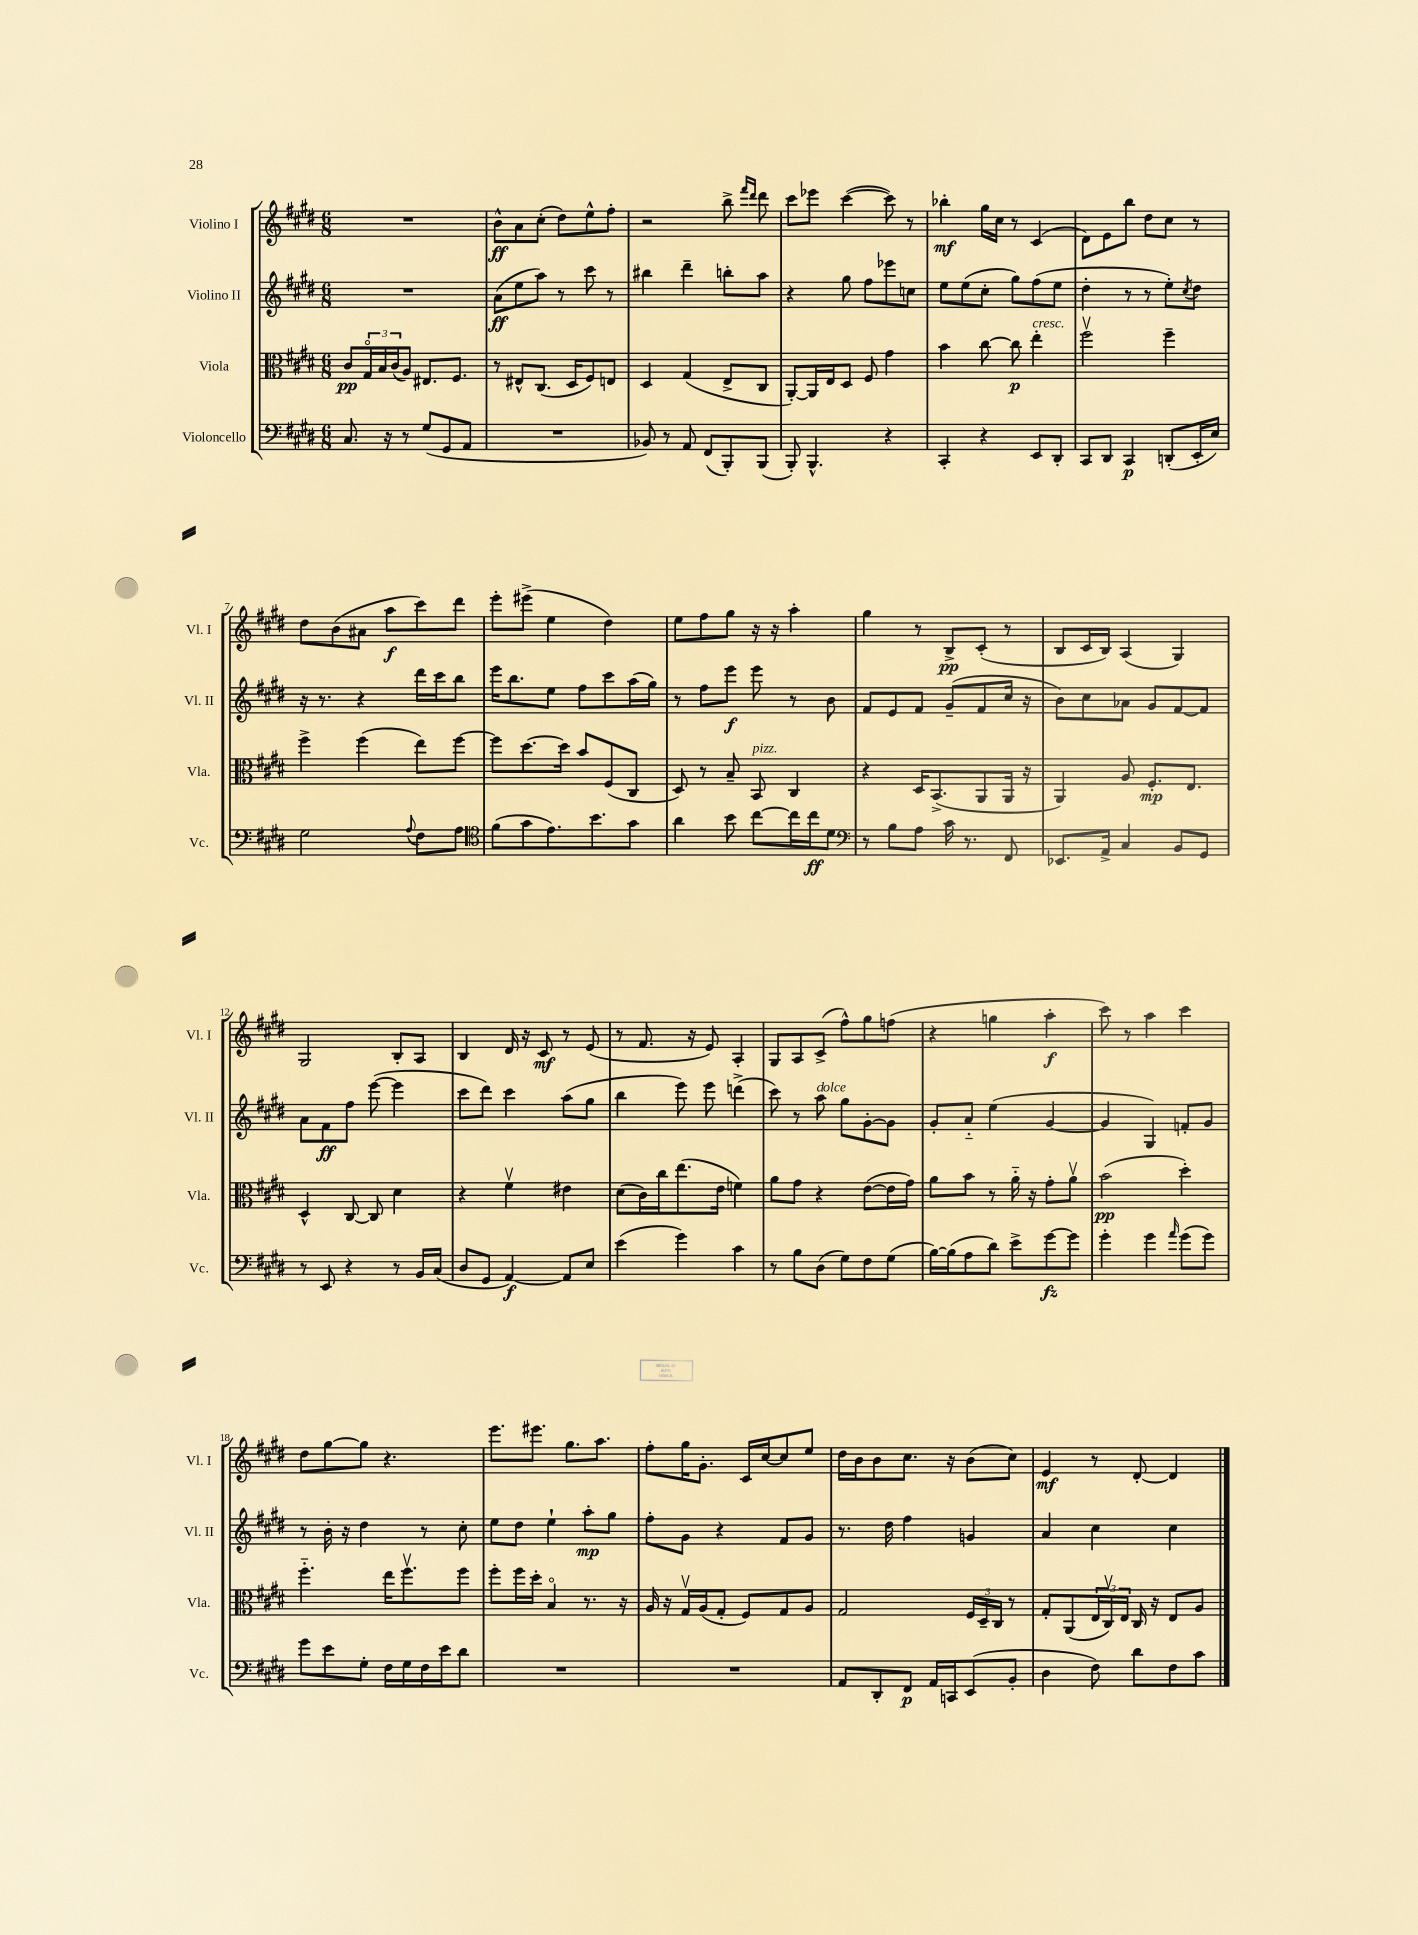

**kern	**dynam	**kern	**dynam	**kern	**dynam	**kern	**dynam
*part4	*part4	*part3	*part3	*part2	*part2	*part1	*part1
*staff4	*staff4	*staff3	*staff3	*staff2	*staff2	*staff1	*staff1
*I"Violoncello	*	*I"Viola	*	*I"Violino II	*	*I"Violino I	*
*I'Vc.	*	*I'Vla.	*	*I'Vl. II	*	*I'Vl. I	*
*clefF4	*	*clefC3	*	*clefG2	*	*clefG2	*
*k[f#c#g#d#]	*	*k[f#c#g#d#]	*	*k[f#c#g#d#]	*	*k[f#c#g#d#]	*
*M6/8	*	*M6/8	*	*M6/8	*	*M6/8	*
=1	=1	=1	=1	=1	=1	=1	=1
8.C#/	.	8c#/L	pp	2.r	.	2.r	.
.	.	24G#/L	.	.	.	.	.
.	.	24B/	.	.	.	.	.
16r	.	.	.	.	.	.	.
.	.	(24c#/J	.	.	.	.	.
8r	.	8A/J)	.	.	.	.	.
(8G#/L	.	8.E#X/L	.	.	.	.	.
8GG#/	.	.	.	.	.	.	.
.	.	8.F#/J	.	.	.	.	.
8AA/J	.	.	.	.	.	.	.
=2	=2	=2	=2	=2	=2	=2	=2
2.r	.	8r	.	(8a\L	ff	8b^^\L	ff
.	.	8E#X^^/L	.	8ee\	.	8a\	.
.	.	(8.C#/J	.	8aa\J)	.	(8cc#'\J	.
.	.	.	.	8r	.	8dd#\L)	.
.	.	16D#/KL	.	.	.	.	.
.	.	8F#/)	.	8ccc#\	.	8ee^^\	.
.	.	8En/J	.	8r	.	8ff#'\J	.
=3	=3	=3	=3	=3	=3	=3	=3
8BB-X/)	.	4D#/	.	4bb#X\	.	2r	.
8r	.	.	.	.	.	.	.
8AA/	.	(4G#/	.	4ddd#~\	.	.	.
(8FF#/L	.	.	.	.	.	.	.
8BBB'/)	.	8E^/L	.	8bbn'\L	.	8bb^\	.
.	.	.	.	.	.	16qqfff#/LL	.
.	.	.	.	.	.	16qqddd#/JJ	.
(8BBB/J	.	8C#/J	.	8aa\J	.	8ddd#\	.
=4	=4	=4	=4	=4	=4	=4	=4
8BBB'/)	.	[8AA'/L)	.	4r	.	8ccc#\L	.
4.BBB^^/	.	16AA/L]	.	.	.	8eee-X\J	.
.	.	16E/J	.	.	.	.	.
.	.	8D#/J	.	8gg#\	.	([4ccc#\	.
.	.	8F#/	.	8ff#\L	.	.	.
4r	.	4g#\	.	8eee-X\	.	8ccc#\])	.
.	.	.	.	8ccn\J	.	8r	.
=5	=5	=5	=5	=5	=5	=5	=5
4CC#'/	.	4b\	.	8ee\L	.	4bb-X'\	mf
.	.	.	.	(8ee\	.	.	.
4r	.	[8cc#\	.	8cc#'\J	.	16gg#\LL	.
.	.	.	.	.	.	16cc#\JJ	.
.	.	8cc#\]	p	8gg#\L)	.	8r	.
!	!	!LO:TX:a:i:t=cresc.	!	!	!	!	!
8EE/L	.	4ee'\	.	(8ff#\	.	(4c#/	.
8DD#'/J	.	.	.	8ee\J	.	.	.
=6	=6	=6	=6	=6	=6	=6	=6
8CC#/L	.	2ff#v\	.	4dd#'\	.	8d#\L)	.
8DD#/J	.	.	.	.	.	8e\	.
4CC#/	p	.	.	8r	.	8bb\J	.
.	.	.	.	8r	.	8dd#\L	.
(8DDn'/L	.	4ff#~\	.	8ee'\L)	.	8cc#\J	.
.	.	.	.	8qcc#/	.	.	.
16EE'/L	.	.	.	8dd#\J	.	8r	.
16E/JJ)	.	.	.	.	.	.	.
!!LO:LB:g=z
=7	=7	=7	=7	=7	=7	=7	=7
2G#\	.	4ff#^\	.	16r	.	8dd#\L	.
.	.	.	.	8.r	.	.	.
.	.	.	.	.	.	(8b\	.
.	.	(4ff#\	.	4r	.	8a#X\J	.
.	.	.	.	.	.	8aa\L	f
8qqA/	.	.	.	.	.	.	.
8F#\L	.	8ee\L)	.	16ddd#\LL	.	8ccc#\)	.
.	.	.	.	16ccc#\J	.	.	.
8A\J	.	[8ff#\J	.	8bb\J	.	8ddd#\J	.
=8	=8	=8	=8	=8	=8	=8	=8
*clefC4	*	*	*	*	*	*	*
(8f#\L	.	8ff#\L]	.	16eee\KL	.	8eee'\L	.
.	.	.	.	8.bb\	.	.	.
8g#\	.	[8.dd#\	.	.	.	(8eee#X^\J	.
8.e\)	.	.	.	8ee\J	.	4ee\	.
.	.	16dd#\Jk]	.	.	.	.	.
.	.	8b/L	.	8ff#\L	.	.	.
8.b\	.	.	.	.	.	.	.
.	.	(8F#/	.	8ccc#\	.	4dd#\)	.
8g#\J	.	8C#/J	.	(16aa\L	.	.	.
.	.	.	.	16gg#\JJ)	.	.	.
=9	=9	=9	=9	=9	=9	=9	=9
4a\	.	8D#/)	.	8r	.	8ee\L	.
.	.	8r	.	8ff#\L	.	8ff#\	.
8b\	.	8B~/	.	8eee\J	f	8gg#\J	.
!	!	!LO:TX:a:i:t=pizz.	!	!	!	!	!
[8cc#\L	.	8BB/	.	8eee\	.	16r	.
.	.	.	.	.	.	16r	.
16cc#\L]	.	4C#/	.	8r	.	4aa'\	.
16cc#\J	ff	.	.	.	.	.	.
8d#\J	.	.	.	8b\	.	.	.
=10	=10	=10	=10	=10	=10	=10	=10
*clefF4	*	*	*	*	*	*	*
8r	.	4r	.	8f#/L	.	4gg#\	.
8B\L	.	.	.	8e/	.	.	.
8A\J	.	16D#/KL	.	8f#/J	.	8r	.
.	.	(8.BB^/	.	.	.	.	.
16c#\	.	.	.	(8g#~/L	.	8B^/L	pp
8.r	.	.	.	.	.	.	.
.	.	8AA/	.	8f#/	.	(8c#'/J	.
8FF#/	.	16AA/Jk	.	16cc#/Jk	.	8r	.
.	.	16r	.	16r	.	.	.
=11	=11	=11	=11	=11	=11	=11	=11
8.EE-X/L	.	4AA/)	.	8b\L)	.	8B/L	.
.	.	.	.	8cc#\	.	16c#/L	.
16AA^/Jk	.	.	.	.	.	16B/JJ)	.
4C#/	.	8A/	.	8a-X\J	.	(4A/	.
.	.	8.F#'/L	mp	8g#/L	.	.	.
8BB/L	.	.	.	[8f#/	.	4G#/)	.
.	.	8.E/J	.	.	.	.	.
8GG#/J	.	.	.	8f#/J]	.	.	.
!!LO:LB:g=z
=12	=12	=12	=12	=12	=12	=12	=12
8r	.	4D#^^/	.	8a\L	.	2G#/	.
8EE/	.	.	.	8f#\	ff	.	.
4r	.	[8C#/	.	8ff#\J	.	.	.
.	.	8C#/]	.	([8eee\	.	.	.
8r	.	4d#\	.	4eee\]	.	8B'/L	.
16BB/LL	.	.	.	.	.	8A/J	.
(16C#/JJ	.	.	.	.	.	.	.
=13	=13	=13	=13	=13	=13	=13	=13
8D#/L	.	4r	.	8ccc#\L	.	4B/	.
8GG#/J	.	.	.	8ddd#\J)	.	.	.
[4AA/)	f	4f#v\	.	4ccc#\	.	16d#/	.
.	.	.	.	.	.	16r	.
.	.	.	.	.	.	8c#/	mf
8AA/L]	.	4e#X\	.	(8aa\L	.	8r	.
8E/J	.	.	.	8gg#\J	.	(8e/	.
=14	=14	=14	=14	=14	=14	=14	=14
(4e\	.	(8d#\L	.	4bb\	.	8r	.
.	.	16c#\L)	.	.	.	8.f#/	.
.	.	16cc#\J	.	.	.	.	.
4g#\)	.	(8.ee\	.	8eee\)	.	.	.
.	.	.	.	.	.	16r	.
.	.	.	.	8eee\	.	8e/)	.
.	.	16e\Jk	.	.	.	.	.
4c#\	.	4fn\)	.	(4dddn^\	.	4A'/	.
=15	=15	=15	=15	=15	=15	=15	=15
8r	.	8a\L	.	8ccc#\)	.	8G#/L	.
8B\L	.	8g#\J	.	8r	.	8A/	.
!	!	!	!	!LO:TX:a:i:t=dolce	!	!	!
(8D#\J	.	4r	.	8aa\	.	(8c#^/J	.
8G#\L)	.	.	.	8gg#\L	.	8ff#^^\L)	.
8F#\	.	([8e\L	.	[8g#'\	.	8gg#\	.
(8G#\J	.	16e\L]	.	8g#\J]	.	(8ffn\J	.
.	.	16g#\JJ)	.	.	.	.	.
=16	=16	=16	=16	=16	=16	=16	=16
[16B\LL)	.	8a\L	.	8g#'/L	.	4r	.
(16B\J]	.	.	.	.	.	.	.
8A\	.	8b\J	.	8a/J	.	.	.
8d#\J)	.	8r	.	(4ee\	.	4ggn\	.
8e^\L	.	16a\	.	.	.	.	.
.	.	16r	.	.	.	.	.
[8g#\	fz	8g#'\L	.	[4g#/	.	4aa'\	f
8g#\J]	.	8av\J	.	.	.	.	.
=17	=17	=17	=17	=17	=17	=17	=17
4g#'\	.	(2b\	pp	4g#/]	.	8ccc#\)	.
.	.	.	.	.	.	8r	.
4g#\	.	.	.	4G#/)	.	4aa\	.
16qqa/	.	.	.	.	.	.	.
(8g#\L	.	4dd#'\)	.	8fn'/L	.	4ccc#\	.
8g#\J)	.	.	.	8g#/J	.	.	.
!!LO:LB:g=z
=18	=18	=18	=18	=18	=18	=18	=18
8g#\L	.	4.ff#\	.	8r	.	8dd#\L	.
8e\	.	.	.	16b'\	.	[8gg#\	.
.	.	.	.	16r	.	.	.
8G#'\J	.	.	.	4dd#\	.	8gg#\J]	.
16F#\LL	.	16ee\KL	.	.	.	4.r	.
16G#\	.	8.ff#v\	.	.	.	.	.
16F#\	.	.	.	8r	.	.	.
16e\J	.	.	.	.	.	.	.
8d#\J	.	8ff#\J	.	8cc#'\	.	.	.
=19	=19	=19	=19	=19	=19	=19	=19
2.r	.	8ff#'\L	.	8ee\L	.	8.eee\L	.
.	.	16ff#\L	.	8dd#\J	.	.	.
.	.	16dd#'\JJ	.	.	.	8.eee#X\J	.
.	.	4B/	.	4ee`\	.	.	.
.	.	.	.	.	.	8.gg#\L	.
.	.	8.r	.	8aa'\L	mp	.	.
.	.	.	.	.	.	8.aa\J	.
.	.	.	.	8gg#\J	.	.	.
.	.	16r	.	.	.	.	.
=20	=20	=20	=20	=20	=20	=20	=20
2.r	.	16A/	.	8ff#'\L	.	8ff#'\L	.
.	.	16r	.	.	.	.	.
.	.	16G#v/LL	.	8g#\J	.	16gg#\K	.
.	.	(16A/J	.	.	.	8.g#'\J	.
.	.	8G#'/J	.	4r	.	.	.
.	.	8F#/L)	.	.	.	16c#/LL	.
.	.	.	.	.	.	[16cc#/J	.
.	.	8G#/	.	8f#/L	.	8cc#/]	.
.	.	8A/J	.	8g#/J	.	8ee/J	.
=21	=21	=21	=21	=21	=21	=21	=21
8AA/L	.	2G#/	.	8.r	.	16dd#\LL	.
.	.	.	.	.	.	16b\J	.
8DD#'/	.	.	.	.	.	8b\	.
.	.	.	.	16dd#\	.	.	.
8FF#/J	p	.	.	4ff#\	.	8.cc#\J	.
16AA/LL	.	.	.	.	.	.	.
16CCn/J	.	.	.	.	.	16r	.
(8EE/	.	24F#/LL	.	4gn/	.	(8b\L	.
.	.	24D#~/	.	.	.	.	.
.	.	24C#/JJ	.	.	.	.	.
8BB'/J	.	8r	.	.	.	8cc#\J)	.
=22	=22	=22	=22	=22	=22	=22	=22
4D#\	.	8G#'/L	.	4a/	.	4e/	mf
.	.	(8AA/	.	.	.	.	.
8F#\)	.	24E/L	.	4cc#\	.	8r	.
.	.	24C#v/)	.	.	.	.	.
.	.	24E/JJ	.	.	.	.	.
8d#\L	.	16C#/	.	.	.	[8d#'/	.
.	.	16r	.	.	.	.	.
8F#\	.	8E/L	.	4cc#\	.	4d#/]	.
8c#\J	.	8A/J	.	.	.	.	.
==	==	==	==	==	==	==	==
*-	*-	*-	*-	*-	*-	*-	*-
